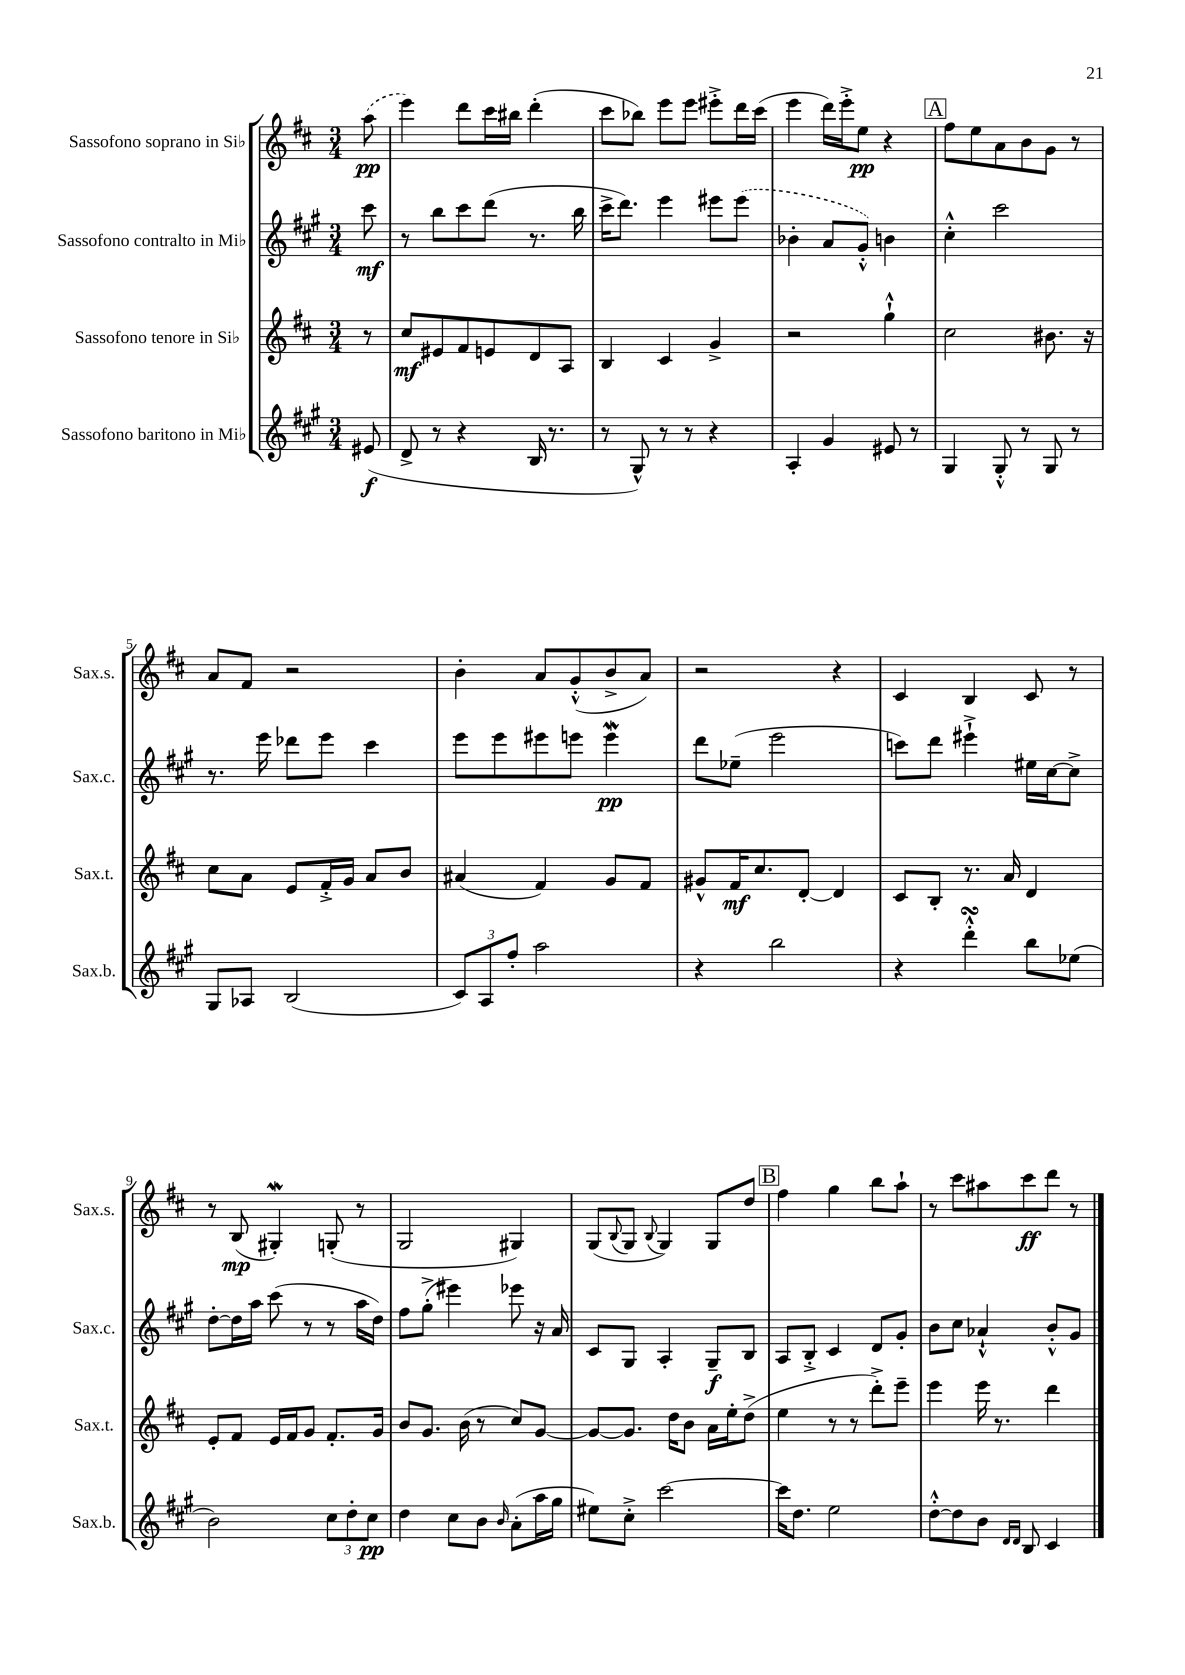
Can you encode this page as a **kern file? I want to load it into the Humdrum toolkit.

**kern	**dynam	**kern	**dynam	**kern	**dynam	**kern	**dynam
*part4	*part4	*part3	*part3	*part2	*part2	*part1	*part1
*staff4	*staff4	*staff3	*staff3	*staff2	*staff2	*staff1	*staff1
*I"Sassofono baritono in Mi♭	*	*I"Sassofono tenore in Si♭	*	*I"Sassofono contralto in Mi♭	*	*I"Sassofono soprano in Si♭	*
*I'Sax.b.	*	*I'Sax.t.	*	*I'Sax.c.	*	*I'Sax.s.	*
*clefG2	*	*clefG2	*	*clefG2	*	*clefG2	*
*k[f#c#g#]	*	*k[f#c#]	*	*k[f#c#g#]	*	*k[f#c#]	*
*M3/4	*	*M3/4	*	*M3/4	*	*M3/4	*
=	=	=	=	=	=	=	=
(8e#X/	f	8r	.	8ccc#\	mf	(8aa\	pp
=1	=1	=1	=1	=1	=1	=1	=1
8d^/	.	8cc#/L	mf	8r	.	4eee\)	.
8r	.	8e#X/	.	8bb\L	.	.	.
4r	.	8f#/	.	8ccc#\	.	8ddd\L	.
.	.	8en/	.	(8ddd\J	.	16ccc#\L	.
.	.	.	.	.	.	16bb#X\JJ	.
16B/	.	8d/	.	8.r	.	(4ddd'\	.
8.r	.	.	.	.	.	.	.
.	.	8A/J	.	.	.	.	.
.	.	.	.	16bb\	.	.	.
=2	=2	=2	=2	=2	=2	=2	=2
8r	.	4B/	.	16ccc#^\KL	.	8ccc#\L	.
.	.	.	.	8.ddd\J)	.	.	.
8G#^^/)	.	.	.	.	.	8bb-X\J)	.
8r	.	4c#/	.	4eee\	.	8eee\L	.
8r	.	.	.	.	.	8eee\J	.
4r	.	4g^/	.	8eee#X\L	.	8eee#X'^\L	.
.	.	.	.	(8eee#\J	.	16ddd\L	.
.	.	.	.	.	.	(16ccc#\JJ	.
=3	=3	=3	=3	=3	=3	=3	=3
4A'/	.	2r	.	4b-X'\	.	4eee\	.
4g#/	.	.	.	8a/L	.	16ddd\LL)	.
.	.	.	.	.	.	16eee'^\J	.
.	.	.	.	8g#'^^/J)	.	8ee\J	pp
8e#X/	.	4gg`^^\	.	4bn\	.	4r	.
8r	.	.	.	.	.	.	.
!!LO:REH:place=s1:t=A
=4	=4	=4	=4	=4	=4	=4	=4
4G#/	.	2cc#\	.	4cc#'^^\	.	8ff#\L	.
.	.	.	.	.	.	8ee\	.
8G#'^^/	.	.	.	2ccc#\	.	8a\	.
8r	.	.	.	.	.	8b\	.
8G#/	.	8.b#X\	.	.	.	8g\J	.
8r	.	.	.	.	.	8r	.
.	.	16r	.	.	.	.	.
!!LO:LB:g=z
=5	=5	=5	=5	=5	=5	=5	=5
8G#/L	.	8cc#\L	.	8.r	.	8a/L	.
8A-X/J	.	8a\J	.	.	.	8f#/J	.
.	.	.	.	16eee\	.	.	.
(2B/	.	8e/L	.	8ddd-X\L	.	2r	.
.	.	16f#'^/L	.	8eee\J	.	.	.
.	.	16g/JJ	.	.	.	.	.
.	.	8a/L	.	4ccc#\	.	.	.
.	.	8b/J	.	.	.	.	.
=6	=6	=6	=6	=6	=6	=6	=6
12c#/L)	.	(4a#X/	.	8eee\L	.	4b'\	.
12A/	.	.	.	.	.	.	.
.	.	.	.	8eee\	.	.	.
12ff#'/J	.	.	.	.	.	.	.
2aa\	.	4f#/)	.	8eee#X\	.	8a/L	.
.	.	.	.	8eeen\J	.	(8g'^^/	.
.	.	8g/L	.	4eeeW\	pp	8b^/	.
.	.	8f#/J	.	.	.	8a/J)	.
=7	=7	=7	=7	=7	=7	=7	=7
4r	.	8g#X^^/L	.	8ddd\L	.	2r	.
.	.	16f#/K	mf	(8ee-X~\J	.	.	.
.	.	8.cc#/	.	.	.	.	.
2bb\	.	.	.	2eee\	.	.	.
.	.	[8d'/J	.	.	.	.	.
.	.	4d/]	.	.	.	4r	.
=8	=8	=8	=8	=8	=8	=8	=8
4r	.	8c#/L	.	8cccn\L)	.	4c#/	.
.	.	8B'/J	.	8ddd\J	.	.	.
4dddsSSs'^^\	.	8.r	.	4eee#X`^\	.	4B/	.
.	.	16a/	.	.	.	.	.
8bb\L	.	4d/	.	16ee#X\LL	.	8c#/	.
.	.	.	.	[16cc#\J	.	.	.
(8ee-X\J	.	.	.	8cc#^\J]	.	8r	.
!!LO:LB:g=z
=9	=9	=9	=9	=9	=9	=9	=9
2b\)	.	8e'/L	.	[8dd'\L	.	8r	.
.	.	8f#/J	.	16dd\L]	.	(8B/	mp
.	.	.	.	16aa\JJ	.	.	.
.	.	16e/LL	.	(8ccc#\	.	4G#XW'/)	.
.	.	16f#/J	.	.	.	.	.
.	.	8g/J	.	8r	.	.	.
12cc#\L	.	8.f#'/L	.	8r	.	(8Gn'/	.
12dd'\	.	.	.	.	.	.	.
.	.	.	.	16aa\LL	.	8r	.
12cc#\J	pp	.	.	.	.	.	.
.	.	16g/Jk	.	16dd\JJ)	.	.	.
=10	=10	=10	=10	=10	=10	=10	=10
4dd\	.	8b/L	.	8ff#\L	.	2G/	.
.	.	8.g/J	.	(8gg#'^\J	.	.	.
8cc#\L	.	.	.	4eee#X\)	.	.	.
.	.	(16b\	.	.	.	.	.
8b\J	.	8r	.	.	.	.	.
16qqb/	.	.	.	.	.	.	.
(8a'\L	.	8cc#/L)	.	8eee-X\	.	4G#X/)	.
16aa\L	.	[8g/J	.	16r	.	.	.
16gg#\JJ	.	.	.	16a/	.	.	.
=11	=11	=11	=11	=11	=11	=11	=11
8ee#X\L)	.	8g/L_	.	8c#/L	.	(8G/L	.
.	.	.	.	.	.	8qqB/	.
8cc#'^\J	.	8.g/J]	.	8G#/J	.	8G/J	.
.	.	.	.	.	.	8qqB/	.
[2ccc#\	.	.	.	4A'/	.	4G/)	.
.	.	16dd\KL	.	.	.	.	.
.	.	8b\J	.	.	.	.	.
.	.	16a\LL	.	8G#~/L	f	8G/L	.
.	.	16ee'\J	.	.	.	.	.
.	.	(8dd^\J	.	8B/J	.	8dd/J	.
!!LO:REH:place=s1:t=B
=12	=12	=12	=12	=12	=12	=12	=12
16ccc#\KL]	.	4ee\	.	8A/L	.	4ff#\	.
8.dd\J	.	.	.	.	.	.	.
.	.	.	.	8B'^/J	.	.	.
2ee\	.	8r	.	4c#/	.	4gg\	.
.	.	8r	.	.	.	.	.
.	.	8ddd'^\L)	.	8d/L	.	8bb\L	.
.	.	8eee~\J	.	8g#'/J	.	8aa`\J	.
=13	=13	=13	=13	=13	=13	=13	=13
[8dd'^^\L	.	4eee\	.	8b\L	.	8r	.
8dd\]	.	.	.	8cc#\J	.	8ccc#\L	.
8b\J	.	16eee\	.	4a-X`^^/	.	8aa#X\	.
.	.	8.r	.	.	.	.	.
16qqd/LL	.	.	.	.	.	.	.
16qqd/JJ	.	.	.	.	.	.	.
8B/	.	.	.	.	.	8ccc#\	ff
4c#/	.	4ddd\	.	8b'^^/L	.	8ddd\J	.
.	.	.	.	8g#/J	.	8r	.
==	==	==	==	==	==	==	==
*-	*-	*-	*-	*-	*-	*-	*-
